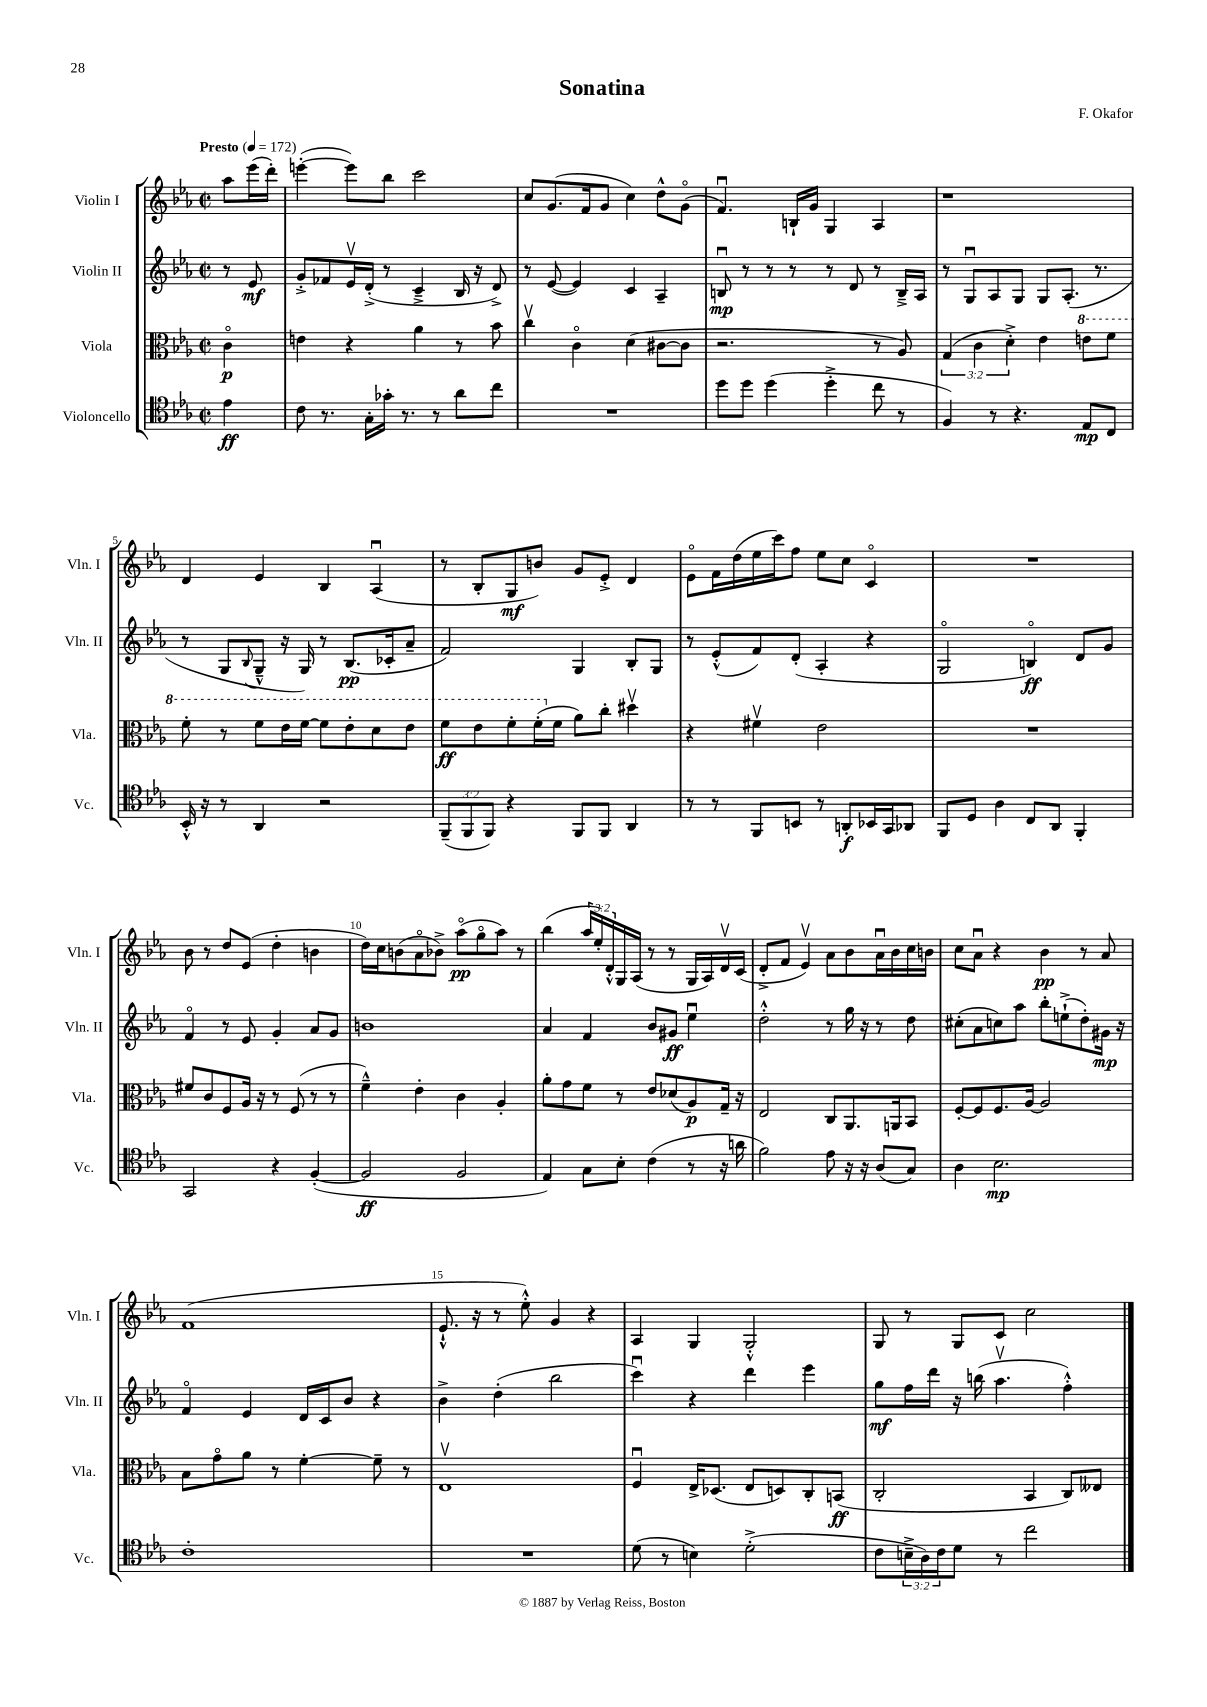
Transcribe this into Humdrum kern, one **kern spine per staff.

**kern	**kern	**kern	**kern
*staff4	*staff3	*staff2	*staff1
*clefC4	*clefC3	*clefG2	*clefG2
*k[b-e-a-]	*k[b-e-a-]	*k[b-e-a-]	*k[b-e-a-]
*M2/2	*M2/2	*M2/2	*M2/2
*met(c|)	*met(c|)	*met(c|)	*met(c|)
*MM172	*MM172	*MM172	*MM172
4e-	4co	8r	8aa-
.	.	8e-	(16eee-
.	.	.	16ddd')
=	=	=	=
8c	4e	8g'^	([4eee'
8.r	.	8f-	.
.	4r	16e-v	8eee])
16G'	.	(16d'^	.
16g-'	.	8r	8bb-
8.r	.	.	.
.	4a-	4c~^	2ccc
8r	.	.	.
8a-	8r	16B-	.
.	.	16r	.
8cc	8b-	8d^)	.
=	=	=	=
1r	4ccv	8r	8cc
.	.	([8e-	(8.g
.	4co	4e-])	.
.	.	.	16f
.	.	.	8g
.	(4d	4c	4cc)
.	[8c#	4A-~	8dd^^
.	8c#]	.	(8go
=	=	=	=
8dd	2.r	8Bu	4.fu)
8dd	.	8r	.
(4dd	.	8r	.
.	.	8r	16B`
.	.	.	16g
4dd'^	.	8r	4G
.	.	8d	.
8cc	8r	8r	4A-
8r	8A-)	16B~^	.
.	.	16A-	.
=	=	=	=
4F)	(6G	8r	1r
.	.	8Gu	.
.	6c	.	.
8r	.	8A-	.
.	6d'^)	.	.
4.r	.	8G	.
.	4e-	8G	.
.	.	(8.A-'	.
8E-	8ee	.	.
.	.	8.r	.
8C	8ff	.	.
=	=	=	=
16BB-'^^	8ff'	8r	4d
16r	.	.	.
8r	8r	8G	.
.	.	8qqB-	.
4AA-	8ff	8G~^^	4e-
.	16ee-	16r	.
.	[16ff	16G)	.
2r	8ff]	8r	4B-
.	8ee-'	(8.B-	.
.	8dd	.	(4A-u
.	.	16c-'	.
.	8ee-	8a-~	.
=	=	=	=
(12FF~	8ff	2f)	8r
12FF	.	.	.
.	8ee-	.	8B-'
12FF)	.	.	.
4r	8ff'	.	8G
.	(16ff'	.	8b)
.	16f	.	.
8FF	8a-)	4G	8g
8FF	8cc'	.	8e-'^
4AA-	4dd#v	8B-'	4d
.	.	8G	.
=	=	=	=
8r	4r	8r	8e-o
8r	.	(8e-'^^	16f
.	.	.	(16dd
8FF	4f#v	8f)	16ee-
.	.	.	16ccc)
8BB	.	(8d'	8ff
8r	2e-	4A-'	8ee-
8AA'	.	.	8cc
16BB-	.	4r	4co
16GG	.	.	.
8AA-	.	.	.
=	=	=	=
8FF	1r	2Go	1r
8D	.	.	.
4A-	.	.	.
8C	.	4Bo)	.
8AA-	.	.	.
4FF'	.	8d	.
.	.	8g	.
=	=	=	=
2GG	8f#	4fo	8b-
.	8c	.	8r
.	8F	8r	8dd
.	16A-	8e-	(8e-
.	16r	.	.
4r	8r	4g'	4dd'
.	(8F	.	.
([4F'	8r	8a-	4b
.	8r	8g	.
=	=	=	=
2F]	4f~^^)	1b	16dd)
.	.	.	16cc
.	.	.	(8b
.	4e-'	.	8a-o
.	.	.	8b-^)
2F	4c	.	(8aa-o
.	.	.	8ggo
.	4A-'	.	8aa-)
.	.	.	8r
=	=	=	=
4E-)	8a-'	4a-	(4bb-
.	8g	.	.
8G	8f	4f	24aa-
.	.	.	24ee-')
.	.	.	24d'^^
8B-'	8r	.	16G
.	.	.	(16A-
(4c	8e-	8b-	8r
.	(8d-	8g#	8r
8r	8A-)	4ee-u	16G
.	.	.	16A-)
16r	16G~	.	16dv
16a	16r	.	(16c
=	=	=	=
2f)	2E-	2dd'^^	8d'^
.	.	.	8f
.	.	.	4e-v)
8e-	8C	8r	8a-
16r	8.AA-	16gg	8b-
16r	.	16r	.
(8A-	.	8r	16a-u
.	16AA	.	16b-
8G)	8BB-	8dd	16cc
.	.	.	16b
=	=	=	=
4A-	[8F'	(8cc#'	8cc
.	8F]	8a-	8a-u
2.B-	8.F	8cc)	4r
.	.	8aa-	.
.	[16A-	.	.
.	2A-]	8bb-'	4b-
.	.	(8ee`^	.
.	.	8dd')	8r
.	.	16g#	8a-
.	.	16r	.
=	=	=	=
1c'	8B-	4fo	(1f
.	8go	.	.
.	8a-	4e-	.
.	8r	.	.
.	[4f'	16d	.
.	.	16c	.
.	.	8b-	.
.	8f~]	4r	.
.	8r	.	.
=	=	=	=
1r	1E-v	4b-^	8.e-`^^
.	.	.	16r
.	.	(4dd'	8r
.	.	.	8ee-'^^)
.	.	2bb-	4g
.	.	.	4r
=	=	=	=
(8d	4Fu	4cccu)	4A-
8r	.	.	.
4B)	16E-^	4r	4G
.	(8.D-	.	.
(2d'^	8E-	4ddd	2G'^^
.	8D)	.	.
.	8C'	4eee-	.
.	(8BB	.	.
=	=	=	=
8c	2C'	8gg	8G
24B~^	.	16ff	8r
24A-)	.	.	.
.	.	16ddd	.
24c	.	.	.
8d	.	16r	8G
.	.	(16bb	.
8r	.	4.aa-v	8c
2cc	4BB-	.	2cc
.	8C)	4ff'^^)	.
.	8E--	.	.
==	==	==	==
*-	*-	*-	*-
